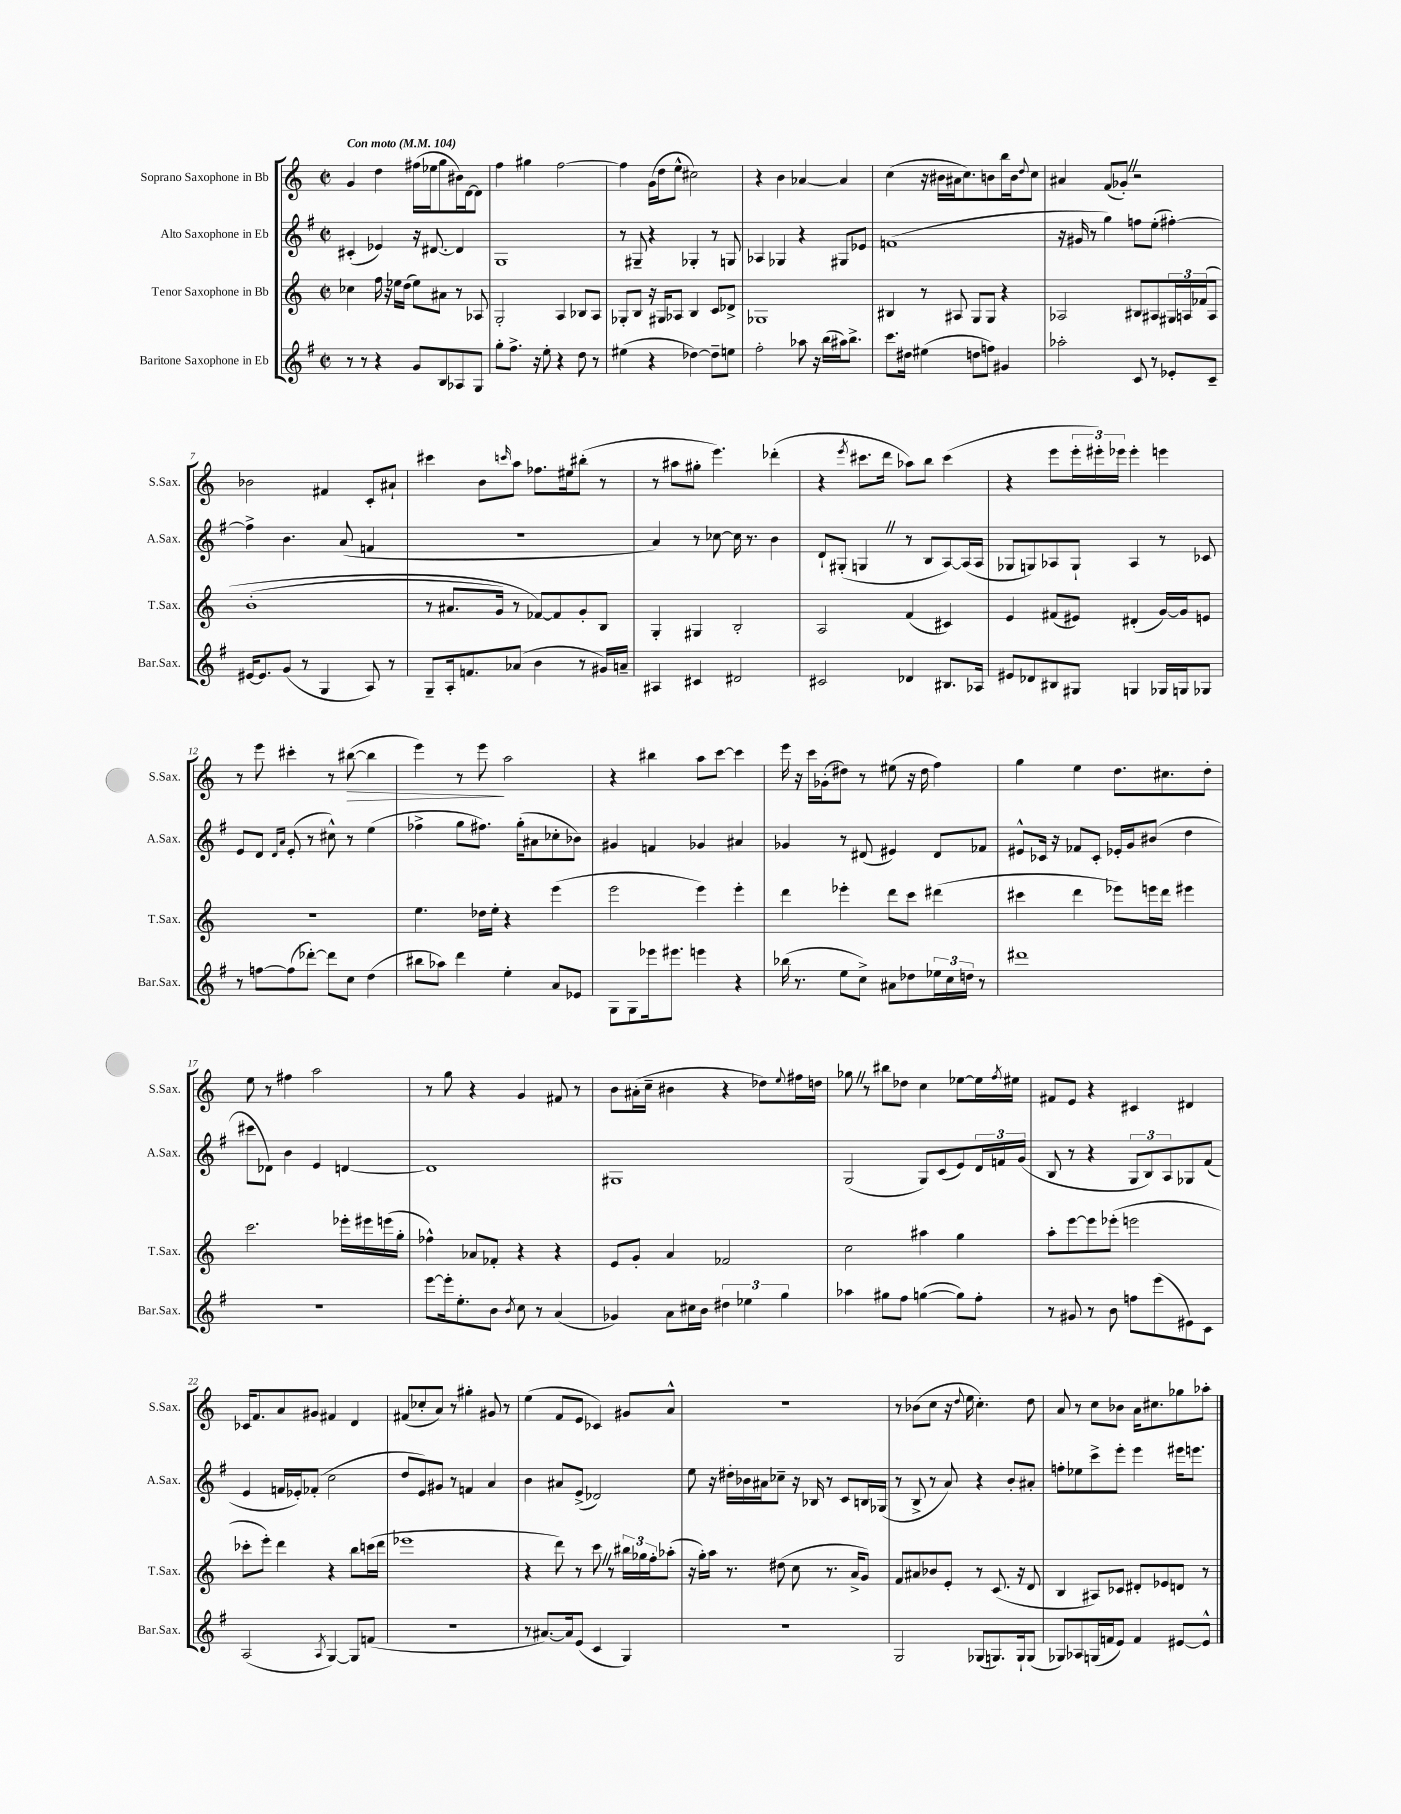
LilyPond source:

<<
\new StaffGroup <<
\new Staff = "s0" \with { instrumentName = "Soprano Saxophone in Bb" shortInstrumentName = "S.Sax." } {
    \clef treble \key c \major \defaultTimeSignature \time 2/2 \tempo "Con moto" 4 = 104
    g'4 d''4 fis''16( ees''16 g''8 bis'16) d'16~ d'8 |
    f''4 gis''4 f''2~ |
    f''4 g'16( d''16 e''8-^ cis''2) |
    r4 b'4 aes'4~ aes'4 |
    c''4( r16 bis'16 ais'16 c''8.) b'8 b''16 b'16 \appoggiatura { d''8 } c''8 |
    ais'4 f'8( ges'8-.) \once \override BreathingSign.text = \markup { \musicglyph "scripts.caesura.straight" } \breathe r2 |
    bes'2 fis'4 c'8-. ais'8-! |
    cis'''4 b'8 \grace { c'''16 } a''8 fes''8. eis''16 bis''8-.( r8 |
    r8 ais''8 gis''8-. e'''4.) des'''4-.( |
    r4 \acciaccatura { e'''8 } cis'''8. d'''16 aes''8) b''8 cis'''4( |
    r4 e'''8 \tuplet 3/2 { e'''16-. eis'''16-.) ees'''16 } ees'''4-. e'''4 |
    r8 e'''8 cis'''4-. r8 bis''8~\>( bis''4 |
    e'''4) r8 e'''8\! a''2 |
    r4 bis''4 a''8 c'''8~ c'''4 |
    e'''16 r16 c'''16 ges'16-.( dis''8) r8 eis''8( r16 dis''16 f''4) |
    g''4 e''4 d''8. cis''8. d''8-. |
    e''8 r8 fis''4 a''2 |
    r8 g''8 r4 g'4 fis'8 r8 |
    b'8 ais'16-.( c''16-- bis'4 r4 des''8) \appoggiatura { e''8 } fis''16 d''16 |
    ges''8 \once \override BreathingSign.text = \markup { \musicglyph "scripts.caesura.straight" } \breathe r8 bis''8 des''8 c''4 ees''8~ ees''16 \acciaccatura { f''8 } eis''16 |
    fis'8 e'8 r4 cis'4 dis'4 |
    ces'16 f'8. a'8 gis'8 fis'4 d'4 |
    fis'8( ces''8-. a'8) r8 gis''4-. gis'8 r8 |
    e''4( f'8 e'8 ces'4) gis'8 a'8-^ |
    R1 |
    r8 bes'8( c''8 r16 \appoggiatura { d''8 } e''16 c''4.-.) d''8 |
    a'8 r8 c''8 bes'8 a'16 cis''8. ges''8 aes''8-. \bar "|." |
}
\new Staff = "s1" \with { instrumentName = "Alto Saxophone in Eb" shortInstrumentName = "A.Sax." } {
    \clef treble \key g \major \defaultTimeSignature \time 2/2
    cis'4-.( ees'4) r16 dis'8.~ dis'4 |
    g1 |
    r8 gis8-- r4 ges4-. r8 g8 |
    aes4 ges4 r4 gis8 ees'8 |
    f'1( |
    r16 gis'16 r8 g''4) f''8 e''8-.( fis''4~-.) |
    fis''4-> b'4. a'8( f'4 |
    R1 |
    a'4) r8 ces''8~ ces''16 r8. b'4 |
    d'8-! gis8-.( g4 \once \override BreathingSign.text = \markup { \musicglyph "scripts.caesura.straight" } \breathe r8 b8 a8~) a16( a16 |
    ges8 g8) aes8 g8-! aes4 r8 ces'8 |
    e'8 d'8 \grace { d'16 a'16 } e'8-.( r8 cis''8-^) r8 e''4( |
    fes''4-> g''8 fis''8.) g''16-.( ais'8 ces''8-. bes'8) |
    gis'4 f'4 ges'4 ais'4 |
    ges'4 r8 dis'8( eis'4) dis'8 fes'8 |
    eis'8-^ ces'16 r16 fes'8 ces'8-. ees'16-. g'16 bis'8( d''4 |
    cis'''8 des'8) b'4 e'4 d'4~ |
    d'1 |
    gis1 |
    g2( g8) c'8( e'8) \tuplet 3/2 { d'16 f'16 g'16( } |
    b8 r8 r4 \tuplet 3/2 { g8 b8) a8 } ges8 fis'8( |
    e'4 f'16 ees'16-.) fes'8-.( c''2 |
    d''8 e'8) gis'8 r8 f'4 a'4 |
    b'4 ais'8 e'8->( des'2) |
    e''8 r16 dis''16-. bes'16 ais'16 ces''8-- r16 bes16 r8 c'8 b16 ges16( |
    r8 b8-> r8 a'8) r4 b'8-. ais'8-. |
    f''8-. ees''8 c'''8-> e'''8-. e'''4 eis'''16 e'''8. \bar "|." |
}
\new Staff = "s2" \with { instrumentName = "Tenor Saxophone in Bb" shortInstrumentName = "T.Sax." } {
    \clef treble \key c \major \defaultTimeSignature \time 2/2
    ces''4 f''16 r16 ees''16 d''16( ees''8) ais'8 r8 aes8 |
    g2-. a4 bes8 a8 |
    ges8-. b8 r16 gis16 aes8 b4 c'8 des'8-> |
    ges1 |
    bis4 r8 ais8 g8 g8 r4 |
    aes2 bis8 ais8 \tuplet 3/2 { gis16 a16 fes'16\( } a8 |
    b'1-.( |
    r8 ais'8. g'16) r8 fes'8~\) fes'8 g'8-. b8 |
    g4-. gis4 b2-. |
    a2 f'4( cis'4) |
    e'4 fis'8( eis'8) dis'4-.( g'16~) g'16 e'8 |
    R1 |
    e''4. des''16 e''16-. r4 e'''4( |
    e'''2 e'''4) e'''4-. |
    d'''4 ees'''4-. d'''8 c'''8 dis'''4( |
    cis'''4 d'''4 ees'''8) e'''16 d'''16 eis'''4 |
    c'''2. ees'''16-. eis'''16 e'''16( g''16-. |
    fes''4-^) aes'8 fes'8-. r4 r4 |
    e'8 g'8-. a'4 fes'2 |
    c''2 ais''4 g''4 |
    a''8-. e'''8~ e'''8 ees'''8-.( e'''2 |
    ces'''8-. e'''8-.) d'''4 r4 b''8 c'''16( d'''16 |
    ees'''1 |
    r4 d'''8) r8 c'''8 \once \override BreathingSign.text = \markup { \musicglyph "scripts.caesura.straight" } \breathe r8 \tuplet 3/2 { bis''16 ges''16 f''16-. } aes''8-.( |
    r16 g''16-.) a''16 r8. dis''8( c''8 r8. a'16-> g'8) |
    f'8 ais'8 bes'8 e'8-. r8 c'8.( r16 d'8 |
    b4 ais8) ces'8 dis'8-. ees'8 d'8 r8 \bar "|." |
}
\new Staff = "s3" \with { instrumentName = "Baritone Saxophone in Eb" shortInstrumentName = "Bar.Sax." } {
    \clef treble \key g \major \defaultTimeSignature \time 2/2
    r8 r8 r4 g'8 b8 aes8 g8 |
    g''8-. fis''8.-> r16 e''8-. r4 d''8 r8 |
    eis''4( r4 des''4~) des''8-- e''8 |
    fis''2-. aes''8 r16 b''16( ais''16) b''8.-> |
    c'''8. dis''16 eis''4( d''8 f''8) gis'4 |
    aes''2-. c'8 r8 ees'8-. c'8-- |
    eis'16~ eis'8. g'8( r8 g4 a8) r8 |
    g8-- a16-. f'8. aes'8( b'4 r8 gis'16) a'16-- |
    ais4 cis'4 dis'2 |
    cis'2 des'4 bis8. aes16 |
    eis'8 des'8 bis8 gis8 g4 ges16 g16 ges8 |
    r8 f''8~ f''8( des'''8~-.) des'''8 c''8 d''4( |
    bis''8 aes''8) d'''4 e''4-. a'8 ees'8 |
    g8 g8 ees'''16 eis'''8. e'''4 r4 |
    bes''16( r8. e''8 c''8->) ais'8 des''8 \tuplet 3/2 { ees''16 c''16 d''16 } r8 |
    dis'''1 |
    r1 |
    e'''8~ e'''16-. e''8.-. b'8 \acciaccatura { b'8 } c''8 r8 a'4( |
    ges'4) a'8 cis''16 b'16 \tuplet 3/2 { dis''4 ees''4 g''4 } |
    aes''4 gis''8 fis''8 g''4~( g''8) fis''8-. |
    r8 gis'8 r8 b'8 f''8 e'''8( eis'8) c'8 |
    a2( \acciaccatura { a8 } g4~) g8 f'8( |
    r1 |
    r8 ais'8.~) ais'16 e'8( c'4 g4) |
    R1 |
    g2 ges8( g8.) g16-! g8( |
    ges8) aes8 g16( f'16 e'8) f'4 eis'8~ eis'8-^ \bar "|." |
}
>>
>>
